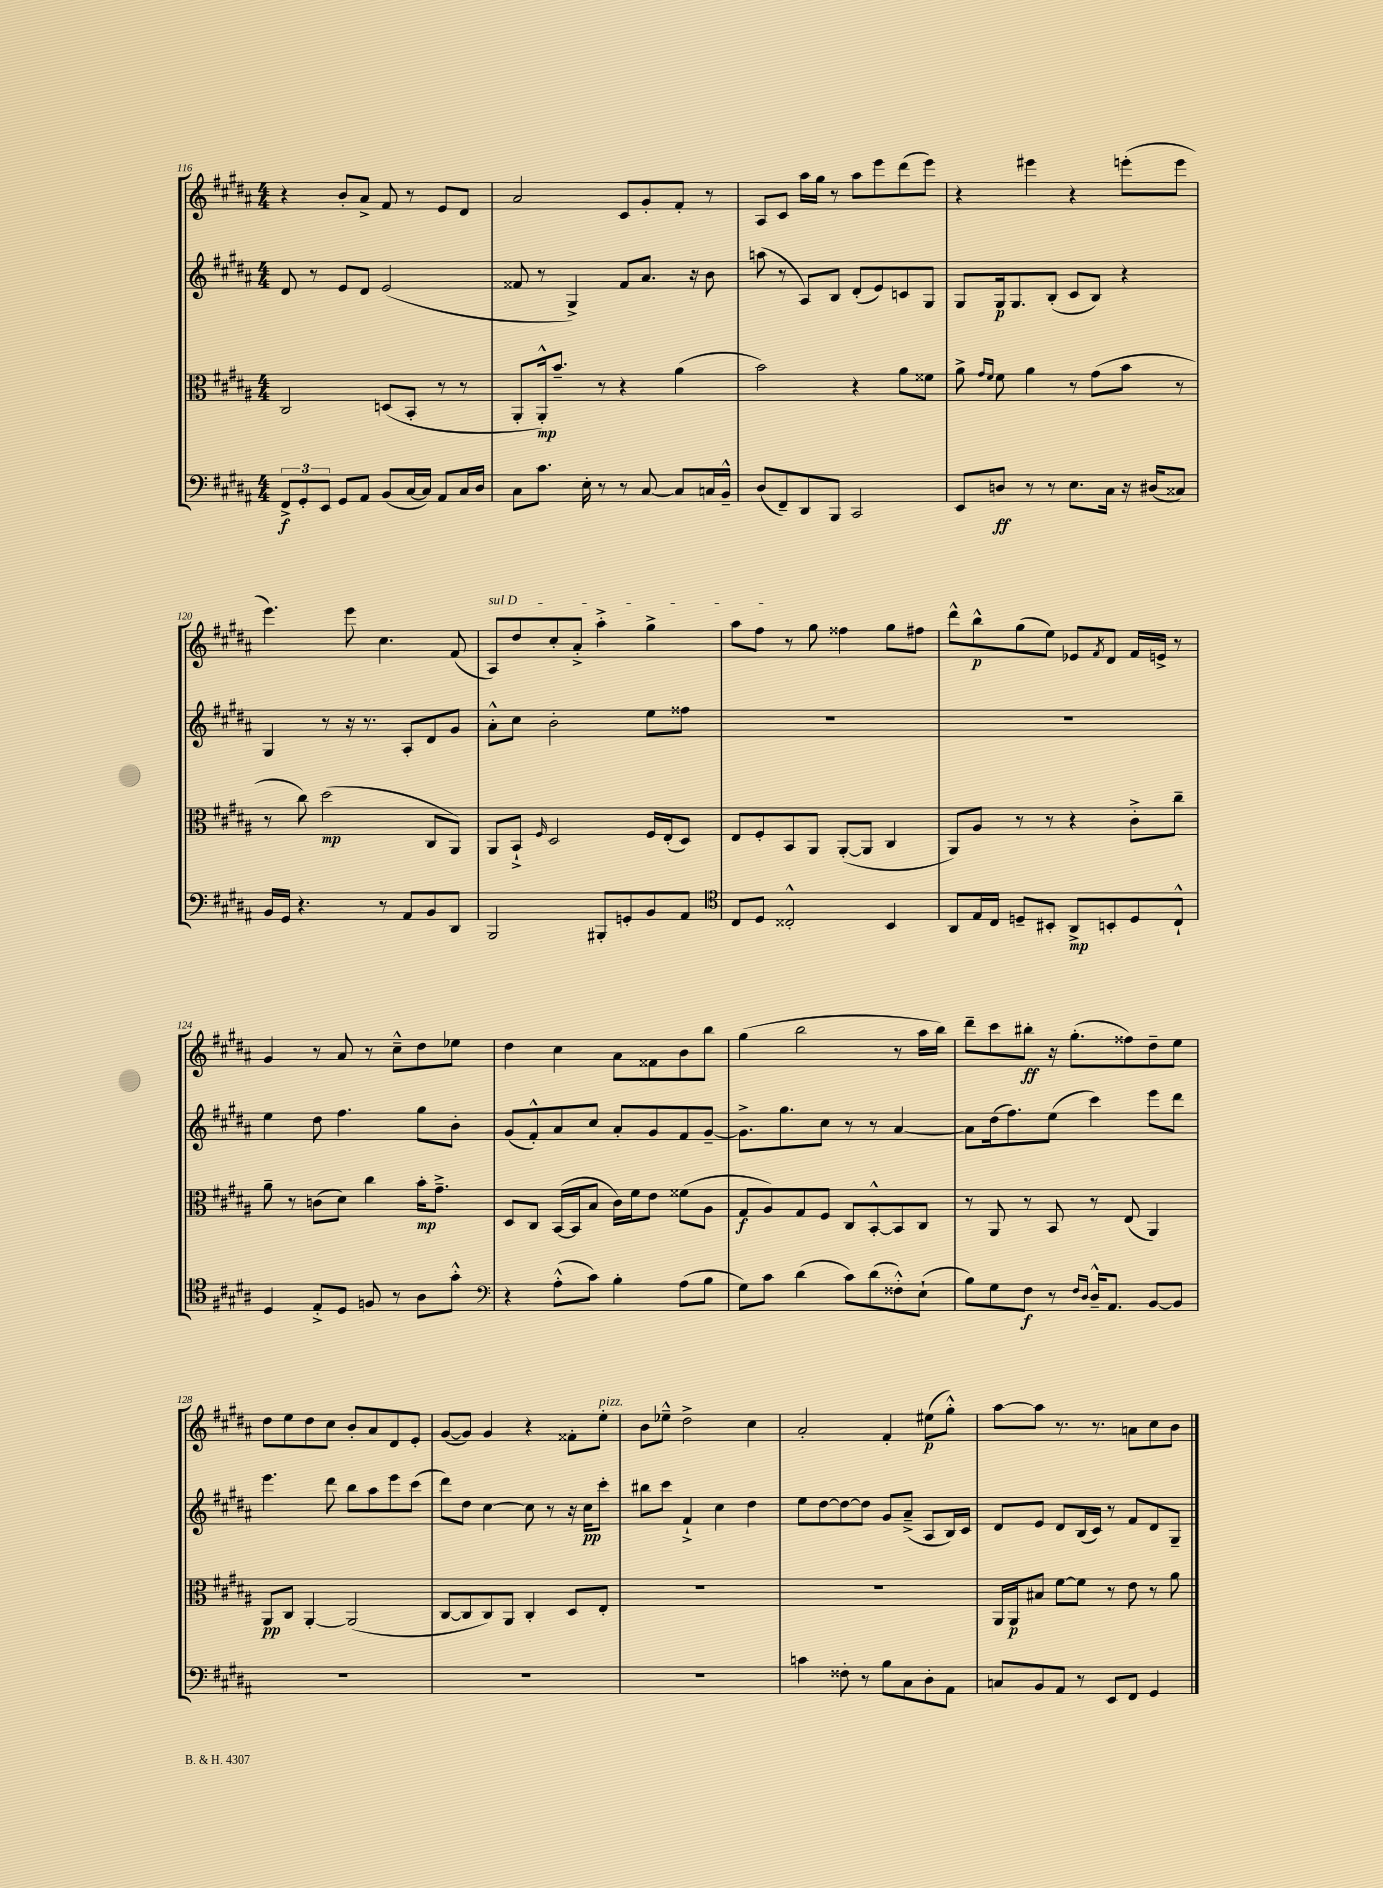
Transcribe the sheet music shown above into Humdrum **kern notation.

**kern	**kern	**kern	**kern
*staff4	*staff3	*staff2	*staff1
*clefF4	*clefC3	*clefG2	*clefG2
*k[f#c#g#d#a#]	*k[f#c#g#d#a#]	*k[f#c#g#d#a#]	*k[f#c#g#d#a#]
*M4/4	*M4/4	*M4/4	*M4/4
12FF#^/L	2C#/	8d#/	4r
12GG#'/	.	.	.
.	.	8r	.
12EE/J	.	.	.
8GG#/L	.	8e/L	8b'/L
8AA#/J	.	8d#/J	8a#^/J
(8BB/L	(8D/L	(2e/	8f#/
[16C#/L	8BB'/J	.	8r
16C#/]JJ)	.	.	.
8AA#/L	8r	.	8e/L
16C#/L	8r	.	8d#/J
16D#/JJ	.	.	.
=	=	=	=
8C#\L	8AA#'/L	8f##/	2a#/
8.c#\J	16AA#'^^/k)	8r	.
.	8.b~/J	.	.
.	.	4G#^/)	.
16E'\	.	.	.
8r	8r	.	.
8r	4r	8f##/L	8c#/L
[8C#/	.	8.a#/J	8g#'/
8C#/]L	(4a#\	.	8f#'/J
.	.	16r	.
16C/L	.	8b\	8r
16BB~^^/JJ	.	.	.
=	=	=	=
(8D#/L	2b\)	(8aa\	8A#/L
8FF#~/)	.	8r	8c#/J
8DD#/	.	8A#/L)	16aa#\LL
.	.	.	16gg#\JJ
8BBB/J	.	8B/J	8r
2CC#/	4r	(8d#'/L	8aa#\L
.	.	8e/)	8eee\
.	8a#\L	8c/	(8ddd#\
.	8f##\J	8G#/J	8eee\J)
=	=	=	=
8EE/L	8a#^\	8G#/L	4r
.	16qqg#/LL	.	.
.	16qqf#/JJ	.	.
8D/J	8f#\	16G#/k	.
.	.	8.G#/	.
8r	4a#\	.	4eee#\
8r	.	(8B'/J	.
8.E\L	8r	8c#/L	4r
.	(8g#\L	8B/J)	.
16C#\Jk	.	.	.
16r	8b\J	4r	(8eee'\L
(16D#/LK	.	.	.
8C##/J)	8r	.	8eee\J
=	=	=	=
16BB/LL	8r	4G#/	4.eee\)
16GG#/JJ	.	.	.
4.r	8cc#\)	.	.
.	(2dd#\	8r	.
.	.	16r	8eee\
.	.	8.r	.
8r	.	.	4.cc#\
8AA#/L	.	8A#'/L	.
8BB/	8C#/L	8d#/	.
8DD#/J	8AA#/J)	8g#/J	(8f#/
=	=	=	=
2BBB/	8AA#/L	8a#'^^\L	8A#/L)
.	8BB`^/J	8cc#\J	8dd#/
.	16qqF#/	.	.
.	2D#/	2b'\	8cc#'/
.	.	.	8a#'^/J
8BBB#'/L	.	.	4aa#'^\
8GG'/	.	.	.
8BB/	16F#/LL	8ee\L	4gg#^\
.	(16E'/J	.	.
8AA#/J	8D#/J)	8ff##\J	.
=	=	=	=
*clefC4	*	*	*
8C#/L	8E/L	1r	8aa#\L
8D#/J	8F#'/	.	8ff#\J
2C##'^^/	8BB/	.	8r
.	8AA#/J	.	8gg#\
.	([8AA#'/L	.	4ff##\
.	8AA#/]J	.	.
4BB/	4C#/	.	8gg#\L
.	.	.	8ff#\J
=	=	=	=
8AA#/L	8AA#/L)	1r	8ddd#^^\L
16E/L	8A#/J	.	8bb^^\
16C#/JJ	.	.	.
8D~/L	8r	.	(8gg#\
8BB#'/J	8r	.	8ee\J)
8AA#^/L	4r	.	8e-/L
.	.	.	8qf#/
8BB'/	.	.	8d#/J
8D/	8c#'^\L	.	16f#/LL
.	.	.	16e^/JJ
8C#`^^/J	8cc#~\J	.	8r
=	=	=	=
4D#/	8a#~\	4ee\	4g#/
.	8r	.	.
8E'^/L	(8c\L	8dd#\	8r
8D#/J	8d#\J)	4.ff#\	8a#/
8F/	4cc#\	.	8r
8r	.	.	8cc#~^^\L
8A#\L	16b'\LK	8gg#\L	8dd#\
.	8.g#~^\J	.	.
8g#'^^\J	.	8b'\J	8ee-\J
=	=	=	=
*clefF4	*	*	*
4r	8D#/L	(8g#/L	4dd#\
.	8C#/J	8f#'^^/)	.
(8A#'^^\L	([16BB/LL	8a#/	4cc#\
.	16BB/]J	.	.
8c#\J)	8B/J	8cc#/J	.
4B'\	16c#\LL)	8a#'/L	8a#\L
.	16f#\J	.	.
.	8e\J	8g#/	8f##\
(8A#\L	(8f##\L	8f#/	8b\
8B\J	8A#\J	[8g#~/J	8bb\J
=	=	=	=
8G#\L)	8G#/L	8.g#^\]L	(4gg#\
8c#\J	8A#/)	.	.
.	.	8.gg#\	.
(4d#\	8G#/	.	2bb\
.	8F#/J	8cc#\J	.
8c#\L)	8C#/L	8r	.
(8d#\	[8BB'^^/	8r	.
8F##'^^\)	8BB/]	[4a#/	8r
(8E`\J	8C#/J	.	16aa#\LL
.	.	.	16bb\JJ)
=	=	=	=
8B\L)	8r	8a#\]L	8ddd#~\L
8G#\	8AA#/	(16dd#\k	8ccc#\
.	.	8.ff#\)	.
8F#\J	8r	.	8bb#'\J
8r	8BB/	(8ee\J	16r
.	.	.	(8.gg#'\L
16qqF#/LL	.	.	.
16qqD#/JJ	.	.	.
16D#~^^/LK	8r	4ccc#\)	.
8.AA#/J	.	.	.
.	(8E/	.	8ff##\)
[8BB/L	4AA#/)	8eee\L	8dd#~\
8BB/]J	.	8ddd#\J	8ee\J
=	=	=	=
1r	8AA#/L	4.eee\	8dd#\L
.	8C#/J	.	8ee\
.	[4AA#'/	.	8dd#\
.	.	8ddd#\	8cc#\J
.	(2AA#/]	8bb\L	8b'/L
.	.	8aa#\	8a#/
.	.	8eee\	8d#/
.	.	(8ccc#\J	8e'/J
=	=	=	=
1r	[8C#/L	8ddd#\L)	([8g#/L
.	8C#/]	8dd#\J	8g#/]J)
.	8C#/)	[4cc#\	4g#/
.	8AA#/J	.	.
.	4C#'/	8cc#\]	4r
.	.	8r	.
.	8D#/L	16r	8f##'\L
.	.	16cc#\LK	.
.	8E'/J	8ccc#'\J	8ee'\J
=	=	=	=
1r	1r	8bb#\L	8b\L
.	.	8ccc#\J	8ee-~^^\J
.	.	4f#`^/	2dd#^\
.	.	4cc#\	.
.	.	4dd#\	4cc#\
=	=	=	=
4c\	1r	8ee\L	2a#'/
.	.	[8dd#\	.
8F##'\	.	8dd#\_	.
8r	.	8dd#\]J	.
8B\L	.	8g#/L	4f#'/
8C#\	.	(8a#~^/J	.
8D#'\	.	8A#/L	(8ee#\L
8AA#\J	.	16B/L)	8gg#'^^\J)
.	.	16c#/JJ	.
=	=	=	=
8C/L	16AA#/LL	8d#/L	[8aa#\L
.	16AA#/J	.	.
8BB/	8B#/J	8e/J	8aa#\]J
8AA#/J	[8f#\L	8d#/L	8.r
8r	8f#\]J	(16B/L	.
.	.	16c#/JJ)	8.r
8EE/L	8r	8r	.
8FF#/J	8e\	8f#/L	8a\L
4GG#/	8r	8d#/	8cc#\
.	8a#\	8G#~/J	8b\J
==	==	==	==
*-	*-	*-	*-
